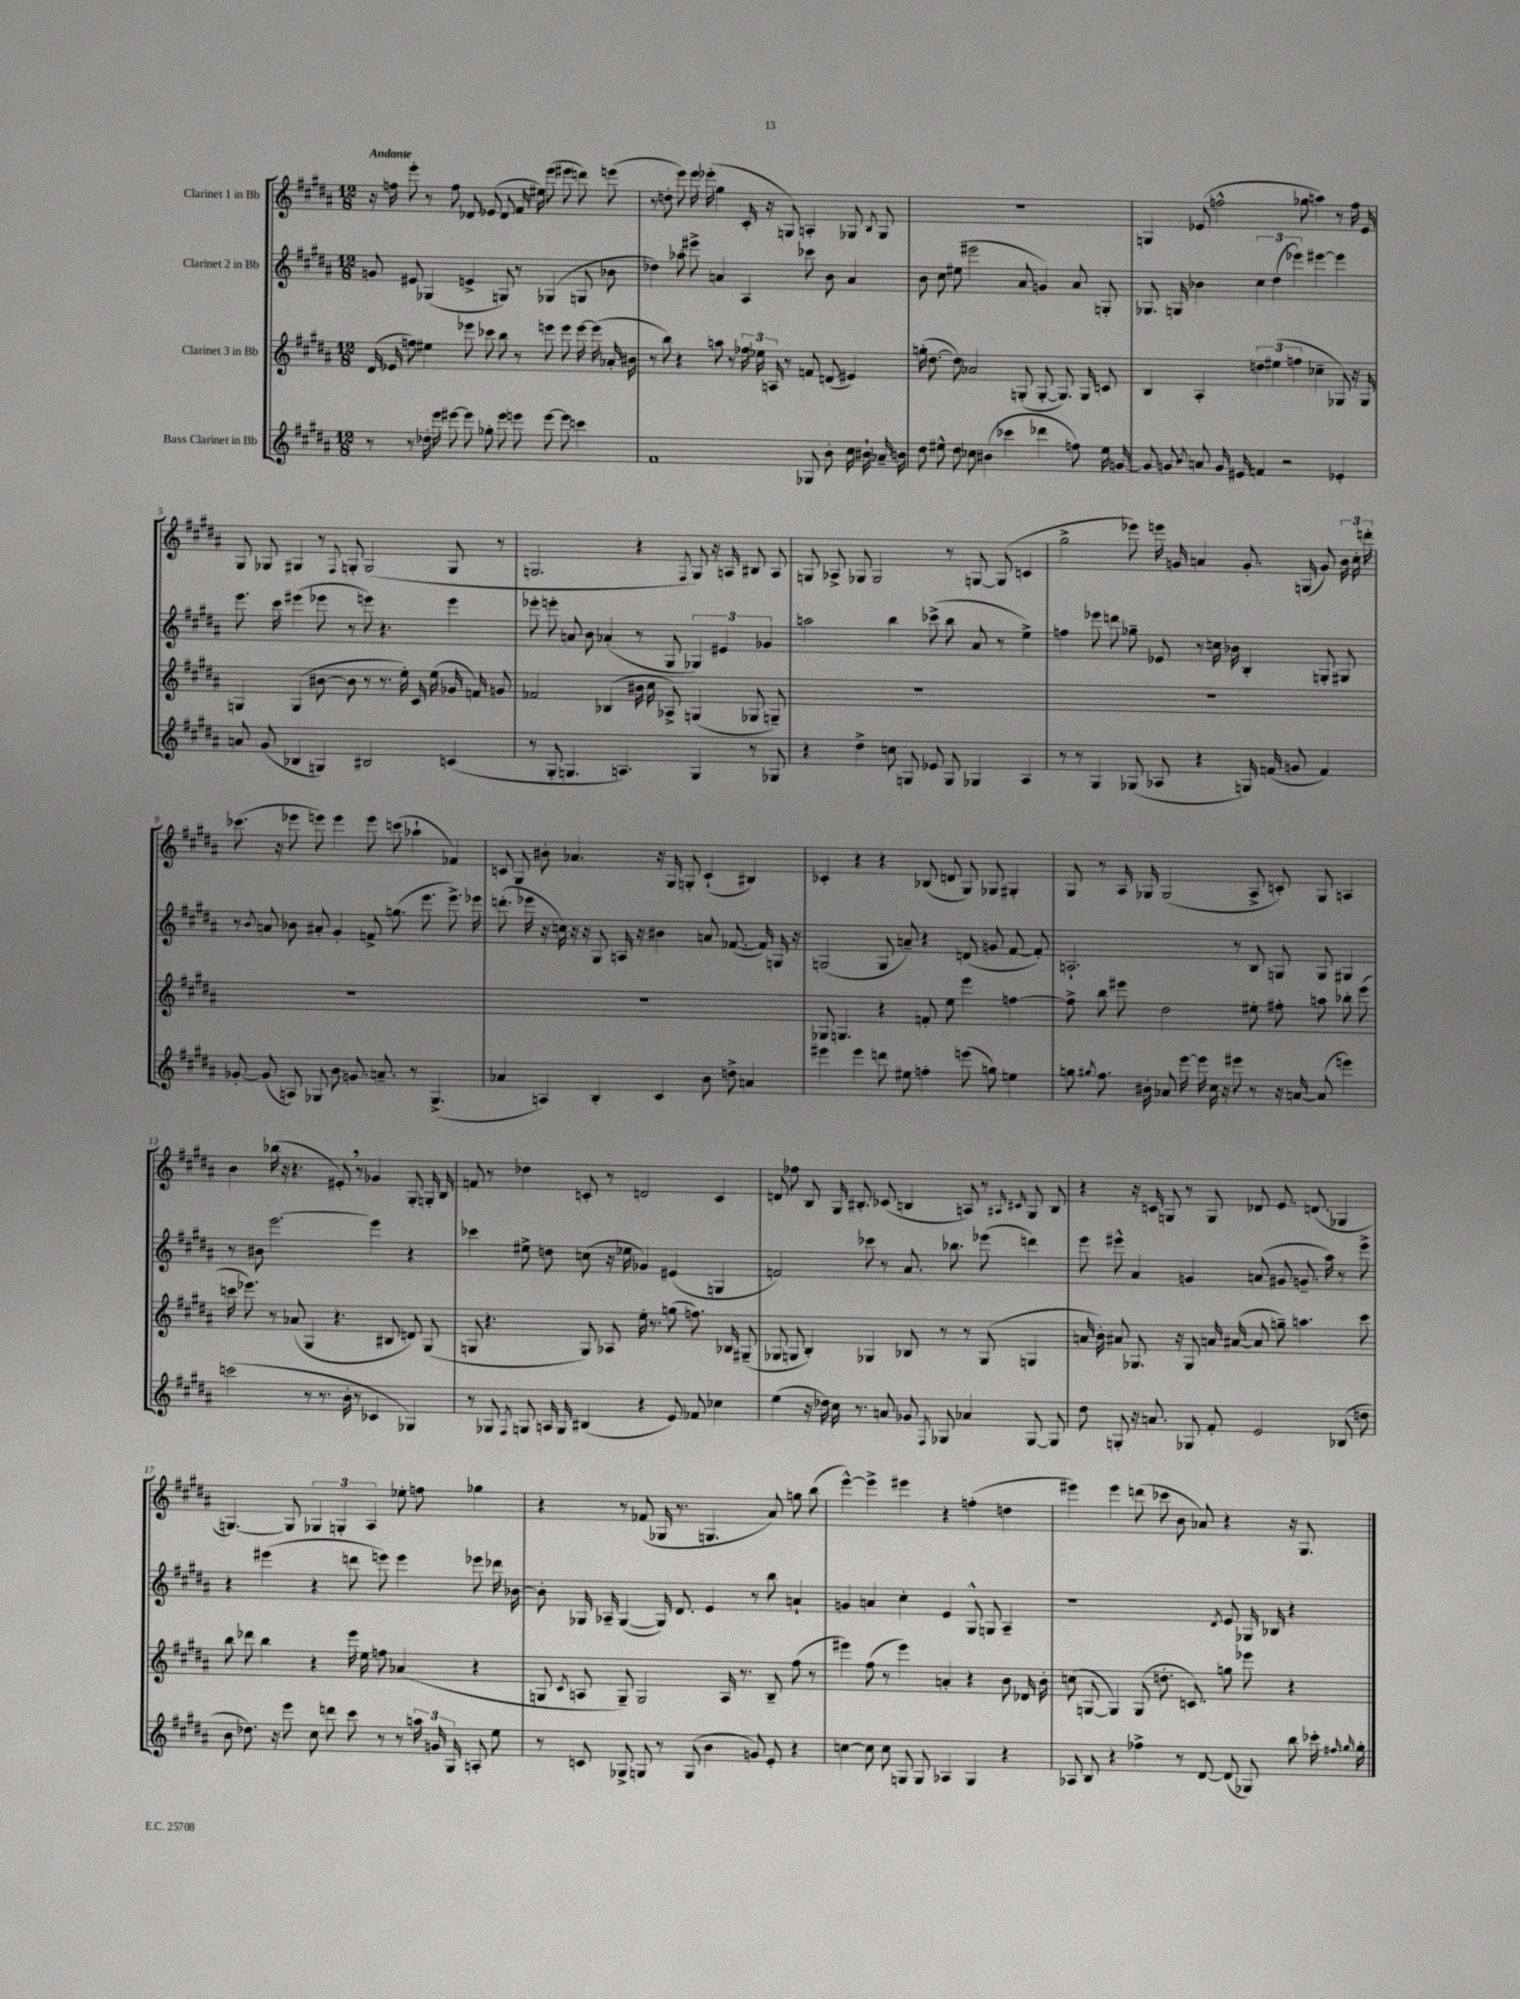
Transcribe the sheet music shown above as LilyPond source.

<<
\new StaffGroup <<
\new Staff = "s0" \with { instrumentName = "Clarinet 1 in Bb" } {
    \clef treble \key b \major \numericTimeSignature \time 12/8 \tempo "Andante"
    \autoBeamOff r16 f''16 e'''8-. r8 f''8 des'8 ees'8( des'8 fis'16 eis''16) e'''8( eis'''8 d'''8) e'''8( |
    r8 d''8-. e'''8) e'''16 ees'''16-.( gis''4 cis'16-. r16 g8) a4-. ges8 \acciaccatura { b8 } ges8 |
    R1. |
    g4 ees'8( f''2-^ ges''8 a''4) r8 f''16 ees'16 |
    gis8 ges8 gis4 r8 \appoggiatura { fis8 } g8-. g2( g8 r8 |
    g2. r4 \acciaccatura { fis8 } g8) r16 a16 bis8 a8 |
    g8 aes8-> ges8 ges2 r8 g8~ g8( c'4 |
    gis''2-> ees'''8) e'''16 g'16 a'4 g'8.-. g16( g'8) \tuplet 3/2 { b'16 cis''16-. d'''16-. } |
    ces'''8.( r16 ees'''8 e'''8) e'''4 e'''8 c'''8( aes''4-! fes'4) |
    c'8 gis8 bis'8-. aes'4. r16 gis16 g8-. c'4-!( bis4) |
    ces'4-. r4 r4 bes8( d'8 gis8) ges8 gis4-. |
    gis8 r8 ais16 ges16 ges2( ais8-> c'8-.) ges8 a4 |
    b'4 bes''16( r16 r4. eis'8-.) \breathe r8 ges'4 gis8-. g16-. b16 |
    f'8 r8 des''4 c'8-. r8 d'2 c'4 |
    d'8 fes''8 b8 gis16 bis8.-. ces'8( b4 a8) r8 \grace { ais16 cis'16 } gis8 b8 |
    r4 r16 c'16 g8 r8 g8 des'8 e'8. d'8.( ges4 |
    g4.~) g8 \tuplet 3/2 { ges4 g4-. ais4 } ees''8-. f''8 ges''4 |
    r4 r8 fes'8( ges16 r8. g4. ais'8) g''8 b''8( |
    e'''4~-^) e'''4-> eis'''4 r4 f''4-.( d''4 |
    eis'''4) eis'''4 d'''8( ces'''8 b'8 aes'8) r4 r16 gis8. \bar "|." |
}
\new Staff = "s1" \with { instrumentName = "Clarinet 2 in Bb" } {
    \clef treble \key b \major \numericTimeSignature \time 12/8
    \autoBeamOff g'8 eis'8 ges4( e'4-> g8) r8 ges4( g8 bes'8 |
    des''4) aes''8-. eis'''8-> a'4 ais4 ces'''8 b'8 a'4 |
    b'8 cis''8 eis''8( eis'''2 ais'8 g'4) ais'8 g8-. |
    ges8. g16 bes'4 \tuplet 3/2 { cis''4 dis''4( ees'''4) } eis'''4~ eis'''4 |
    e'''8. cis'''16 eis'''4( ees'''8 r8 e'''8) r4. e'''4 |
    ees'''8-. e'''8-. a'8 b'8 aes'4-.( r8 gis8 \tuplet 3/2 { ges4) eis'4 ges'4 } |
    a''2 b''4 ces'''8->( b''8 ais'8 r8 e''4->) |
    f''4 ees'''8 d'''8 ges''8-- ees'8 r8 c''16 bes'16 b4-. g8-. gis8 |
    r8 \acciaccatura { b'8 } a'8 bes'8 ais'8-. gis'4-. f'8-> g''8.( e'''8. e'''8.->) ees'''16 |
    d'''8.-.( ees'''16 r16 c''16) r16 r16 gis8 a16 r16 bis'4 a'8 fes'8.~( fes'16) g16 r16 |
    g2( g8 a'8--) r4 d'8( g'8 fis'8~ fis'8-.) |
    a2.-! r8 b8 g8 g8 gis4 |
    r8 bis'8 e'''2.~ e'''4 r4 |
    ces'''4 eis''8-> d''8 c''8( r16 ees''16 ges'4) eis'4( g4 |
    f'2) ces'''8 r8 ais'8. bes''8. ees'''8( d'''4) |
    e'''8 eis'''8-^ ais'4 g'4 a'8( gis'8 g'8.-- ais''16) r8 eis'''8-> |
    r4 eis'''4( r4 d'''8 e'''8) e'''4 ees'''8 des'''16 bes'16~ |
    bes'8-. ges16 aes16-- ges4~( ges16) dis'8. e'4 r8 b''8 a'4-! |
    g'4 a'4 cis''4-. e'4 gis8-^ g8 ais4-- |
    r1 \acciaccatura { dis'8 } e'8 ges16 bes16 r4 \bar "|." |
}
\new Staff = "s2" \with { instrumentName = "Clarinet 3 in Bb" } {
    \clef treble \key b \major \numericTimeSignature \time 12/8
    \autoBeamOff dis'16( ees'16 f''8) eis''4 ees'''8 ces'''8 b''8 r8 e'''8 e'''8 e'''16~ e'''16( aes'16-. bis'16 |
    r8 b''8) r4 a''8 r8 \tuplet 3/2 { fes''16 ees''16 a16 } r8 f'8 d'8( eis'4) |
    g''16-.( dis''8.~ dis''8) aes'2 g8-.( g8~-. g8.) g16 c'8 |
    b4 ais4-. \tuplet 3/2 { d''4 eis''4( f''4 } ces''4-- ges8) r16 ges16 |
    g4 g4( bis'8~ bis'8 r8 r8. e''16-.) cis'16 e''16( ges'16 f'16) g'8 |
    fes'2 bes4( bis'16 cis''16 aes8->) g4( ges8 g8--) |
    R1. |
    R1. |
    R1. |
    R1. |
    ges8 g4. r4 f'8-. e''8 e'''4 f''4~ |
    f''8-> b''8 eis'''8 dis''2 eis''8-. fis''8-. a''8 bes''8-. eis'''8( |
    c'''16 ees'''8.) r8 aes'8( gis4 r4. bis8 d'8) gis8( |
    g8 r4. g8) aes8 e''16-. r8. g''8( f''8.) bes16 gis8--( |
    ges8 g8 b4-.) ges4 bes8 r8 r8 ges8( g4 |
    a'16 b'16-.) ais'8 ges8. r16 ges8 a'16 ais'16~( ais'8 g''8--) a''4. cis'''8 |
    b''8 des'''8 b''4 r4 e'''16 e''16 f''8 aes'4( r4 |
    g8 \acciaccatura { cis'8 } a8 g8--) g2 a16 r8. b8-- fis''8( r8 |
    eis'''4) fis''8( r8 eis'''4) a'4-. r4 b'8 des'16 b'16-. |
    c''8( g8~ g4) g8( d''8.-. c'8.) g''8 ees'''8 r4 \bar "|." |
}
\new Staff = "s3" \with { instrumentName = "Bass Clarinet in Bb" } {
    \clef treble \key b \major \numericTimeSignature \time 12/8
    \autoBeamOff r8 r8 des''16-. e'''16 eis'''8~ eis'''8 ges''8-. eis'''8 e'''8 e'''8~ e'''8 c'''4 |
    fis'1 ges8 b'8-. cis''16 bis'16-! aes'16-- b'16 |
    dis''8 eis''8-^ dis''8 ces''8 bis'4( ces'''4 des'''4 f''8) eis''16 g'16~ |
    g'8 g'8 \acciaccatura { b'8 } a'8 g'16 eis'16 f'4 r2 ees'4-. |
    a'8 gis'8( bes4 g4) bis2 c'4( |
    r8 gis8-. g4. a4.) g4 r8 ges8 |
    r4 dis''4-> c''8 g8 ees'8 g8 ges4 ais4 |
    r8 r8 gis4 ges8( aes8 r4 g16) f'16( g'8 f'4) |
    ges'8~-. ges'8( a8) ges8 b'8 g'8. a'8.-- r8 ges4.->( |
    aes'4 a4) b4-. cis'4 b'8 d''8-> a'4 |
    eis'''4 eis'''4 d'''8 eis''8 f''4-. e'''8( g''8) e''4 |
    g''8 \acciaccatura { gis''8 } fis''8. bis'16-. aes'8 e'''16~ e'''16 cis''16 r16 eis'''8 r8 r16 a'16~ a'8( e'''4) |
    c'''2( r8 r8. b'16-. r8 ces'4 ges4) |
    r8 ges8 \acciaccatura { fis8 } g8 a16 g16 bis4( r4 e'8) fes'8 ces''4 |
    e''4( r16 des''16) cis''16 r8. a'8 ges'8 \acciaccatura { fis8 } ges8 aes'4 ges8~ ges8 |
    dis''8 g8-. r16 a'8. ges8 fis'8-. e'2 bes8( d''8 |
    b'8 des''8.) r16 e'''8 cis''8 d'''8 cis'''8 r8 r8 \tuplet 3/2 { a''16 g'16 gis16 } a8-. e''8 |
    r8 c'8 ges8-> g8 r8 g8( b'4 g'8) e'8-. r4 |
    c''4~ c''8 c''8 g8 g8 aes4 g4 r4 |
    aes8 b8 r4 fes''4-> r8 dis'8~ dis'8( ges8) b''8 ces'''16-. \grace { fis''16 gis''16 } gis''16-. \bar "|." |
}
>>
>>
